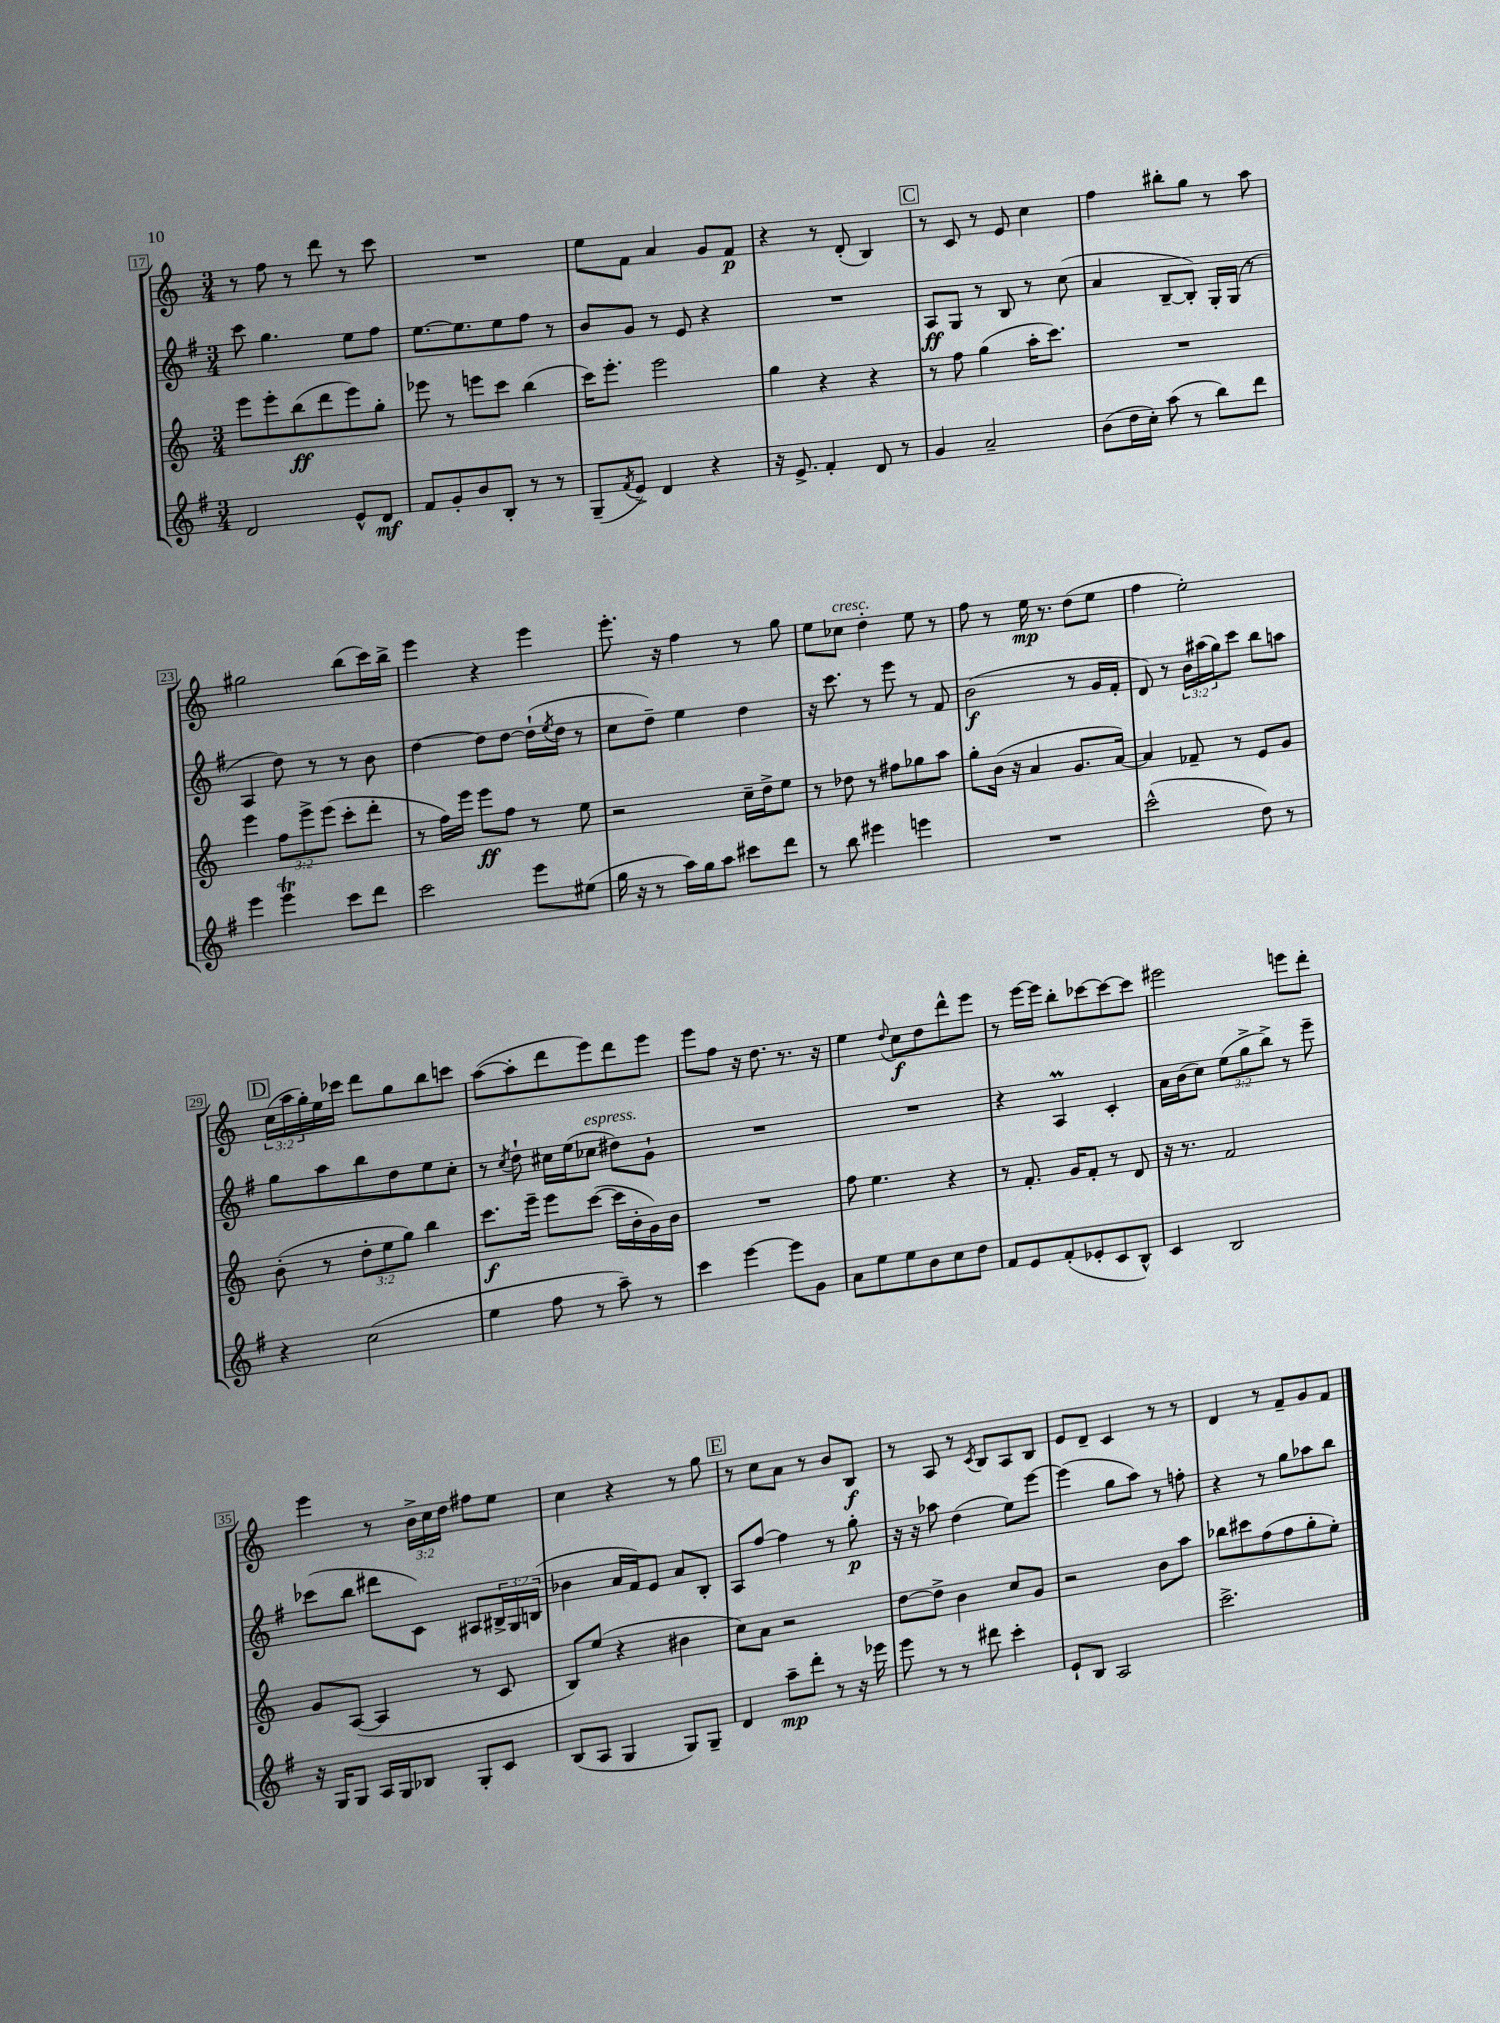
<<
\new StaffGroup <<
\new Staff = "s0" {
    \clef treble \key c \major \numericTimeSignature \time 3/4 \override Staff.TupletNumber.text = #tuplet-number::calc-fraction-text
    r8 f''8 r8 d'''8 r8 c'''8 |
    R2. |
    e''8 f'8 a'4 g'8 f'8\p |
    r4 r8 d'8-.( b4) |
    \mark \markup { \box "C" } r8 c'8 r8 e'8 c''4 |
    f''4 bis''8-. g''8 r8 a''8 |
    gis''2 b''8( c'''16) b''16-> |
    e'''4 r4 e'''4 |
    e'''8.-. r16 f''4 r8 g''8 |
    e''8 ces''8^\markup { \italic "cresc." } d''4-. e''8 r8 |
    f''8 r8 e''16\mp r8. d''8( e''8 |
    f''4 e''2-.) |
    \mark \markup { \box "D" } \tuplet 3/2 { c''16( a''16 g''16-.) } e''16 ces'''16 d'''8 g''8 b''8 c'''8 |
    a''8~( a''8-. d'''8 e'''8) d'''8 e'''8 |
    e'''8 f''8 r16 d''8. r8. r16 |
    e''4 \appoggiatura { d''8 } c''8\f d''8 d'''8-^ e'''8 |
    r8 e'''16~ e'''16 b''8-. ces'''8~ ces'''8~ ces'''8 |
    eis'''2 e'''8 d'''8-. |
    e'''4 r8 \tuplet 3/2 { b'16-> c''16 d''16 } fis''8 e''8 |
    c''4 r4 r8 g''8 |
    \mark \markup { \box "E" } r8 c''8 a'8 r8 b'8 b8\f |
    r8 a8 r8 \acciaccatura { c'8 } b8 a8 b8 |
    e'8 d'8-- c'4 r8 r8 |
    d'4 r8 f'8-- g'8 f'8 \bar "|." |
}
\new Staff = "s1" {
    \clef treble \key g \major \numericTimeSignature \time 3/4 \override Staff.TupletNumber.text = #tuplet-number::calc-fraction-text
    c'''8 g''4. e''8 fis''8 |
    e''8.~ e''8. e''8 fis''8 r8 |
    b'8 g'8 r8 e'8 r4 |
    R2. |
    \mark \markup { \box "C" } a8\ff g8 r8 b8 r8 c''8( |
    a'4 b8~-- b8-.) g16-. g16( r8 |
    a4 d''8) r8 r8 b'8 |
    d''4~ d''8 d''8~ d''16-!( \acciaccatura { e''8 } d''16 r8 |
    c''8 d''8--) e''4 d''4 |
    r16 c'''8. r8 e'''8 r8 fis'8 |
    b'2\f( r8 g'16 fis'16-. |
    d'8) r8 \tuplet 3/2 { b'16 ais''16( g''16) } c'''8 b''8 a''8 |
    \mark \markup { \box "D" } g''8 a''8 b''8 d''8 e''8 c''8-. |
    r8 \acciaccatura { c''8 } d''8-! cis''16 e''16( ces''8^\markup { \italic "espress." } dis''8) g'8-! |
    R2. |
    R2. |
    r4 a4\prall c'4-. |
    a'16 b'16( c''8) \tuplet 3/2 { e''8( g''8-> b''8->) } r8 e'''8-- |
    ces'''8( b''8 dis'''8 c'8) ais8 \tuplet 3/2 { bis16-> g16 b16( } |
    bes'4 a'16 fis'16) e'8 a'8 b8-. |
    \mark \markup { \box "E" } a8 fis''8~ fis''4 r8 g''8-.\p |
    r16 r16 aes''8 d''4( e''8) e'''8~ |
    e'''4( g''8 a''8) r8 f''8-. |
    r4 r8 g''8 aes''8 b''8 \bar "|." |
}
\new Staff = "s2" {
    \clef treble \key c \major \numericTimeSignature \time 3/4 \override Staff.TupletNumber.text = #tuplet-number::calc-fraction-text
    e'''8 e'''8-. b''8\ff( d'''8 e'''8) g''8-. |
    ees'''8 r8 e'''8 c'''8 b''4( |
    c'''16) e'''8.-. e'''2 |
    g''4 r4 r4 |
    \mark \markup { \box "C" } r8 f''8 g''4( a''16-. c'''8.) |
    R2. |
    e'''4 \tuplet 3/2 { f''8 e'''8-> e'''8( } c'''8-. d'''8-. |
    r8 f''16) e'''16 e'''8\ff f''8 r8 e''8 |
    r2 c''16-- d''16-> e''8 |
    r8 des''8 r8 fis''8 ges''8 a''8 |
    g''8-. b'16( r16 a'4 g'8. a'16~) |
    a'4 fes'8-- r8 e'8 g'8 |
    \mark \markup { \box "D" } b'8-.( r8 \tuplet 3/2 { d''8-. e''8 g''8) } b''4 |
    c'''8.\f e'''16-- e'''8 c'''8~( c'''16 b'16-. g'16) b'16 |
    R2. |
    f''8 e''4. r4 |
    r8 f'8.-. g'16 f'8-. r8 d'8 |
    r16 r8. f'2 |
    g'8 a8~( a4 r8 c'8 |
    b8) e''8( r4 bis'4 |
    \mark \markup { \box "E" } c''8) a'8 r2 |
    d''8~ d''8-> b'4 c''8 g'8 |
    r2 b'8 a''8 |
    bes''8 cis'''8 f''8( f''8 g''8-. e''8-.) \bar "|." |
}
\new Staff = "s3" {
    \clef treble \key g \major \numericTimeSignature \time 3/4
    d'2 e'8-^ d'8\mf |
    fis'8 g'8-. b'8 b8-. r8 r8 |
    g8--( \acciaccatura { fis'8 } e'8->) d'4 r4 |
    r16 e'8.-> fis'4-. d'8 r8 |
    \mark \markup { \box "C" } g'4 a'2-- |
    b'8( d''16 c''16-.) a''8( r8 b''8) d'''8 |
    e'''4 e'''4\trill c'''8 d'''8 |
    c'''2 e'''8 eis''8( |
    g''16 r16 r8 a''16) g''16 a''8 cis'''8 d'''8 |
    r8 b''8 eis'''4 e'''4 |
    R2. |
    c'''2-^( d''8) r8 |
    \mark \markup { \box "D" } r4 c''2( |
    e''4 fis''8 r8 a''8--) r8 |
    c'''4 e'''4~ e'''8 g'8 |
    a'8 e''8 e''8 b'8 c''8 d''8 |
    fis'8 e'8 fis'8-.( ees'8-. c'8 b8-^) |
    c'4 b2 |
    r16 g16 g8 a16 g16 bes8 g8-. c'8 |
    b8( a8 g4 g8) g8-- |
    \mark \markup { \box "E" } d'4 a''8--\mp d'''8-. r8 r16 ees'''16 |
    e'''8 r8 r8 dis'''8 c'''4-. |
    e'8-! b8 a2 |
    c'''2.-> \bar "|." |
}
>>
>>
\layout { \context { \Score currentBarNumber = #17 \override BarNumber.stencil = #(make-stencil-boxer 0.1 0.3 ly:text-interface::print) } }
